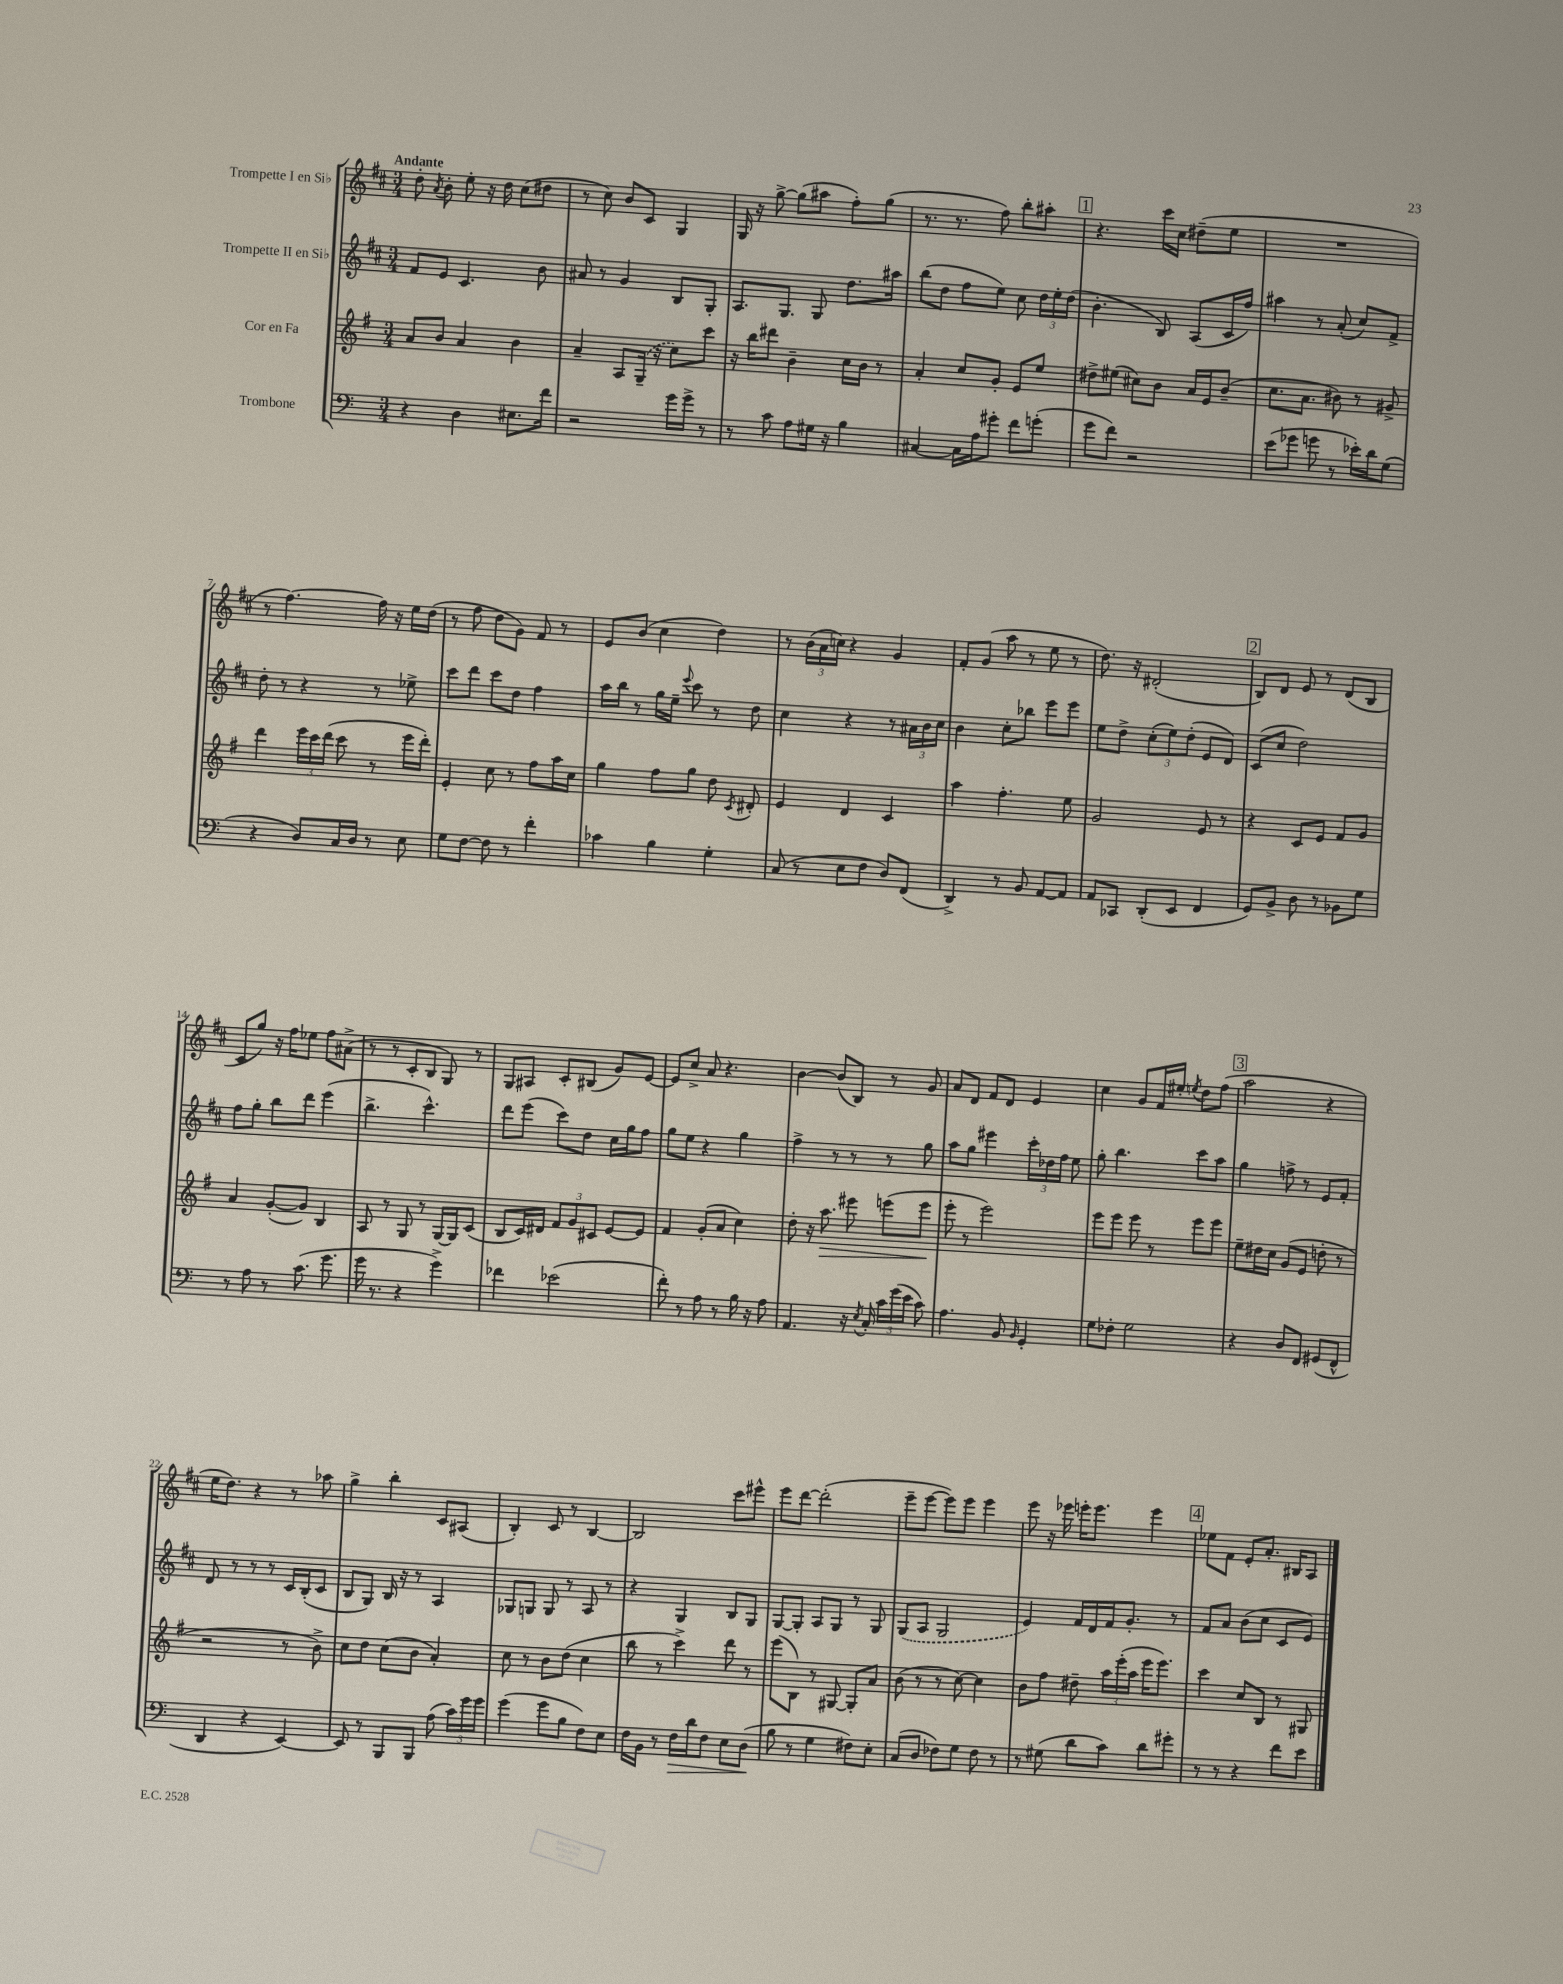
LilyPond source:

<<
\new StaffGroup <<
\new Staff = "s0" \with { instrumentName = "Trompette I en Sib" } {
    \clef treble \key d \major \numericTimeSignature \time 3/4 \tempo "Andante"
    \autoBeamOff d''8-. \acciaccatura { a'8 } b'8-. e''8-. r16 d''16 cis''8[( dis''8] |
    r8 cis''8) b'8[ cis'8] g4 |
    g16 r16 g''8~-> g''8[( ais''8] fis''8[-.) g''8]( |
    r8. r8. fis''8) b''8[-. ais''8]-. |
    \mark \markup { \box "1" } r4. cis'''16[ cis''16] dis''8[--( e''8] |
    R2. |
    r8 fis''4.~) fis''16 r16 e''16[ d''16]( |
    r8 fis''8 d''8[ g'8]) fis'8 r8 |
    e'8[ b'8]( cis''4 d''4) |
    r8 \tuplet 3/2 { b'16[( a'16 c''16]) } r4 g'4 |
    fis'8[-. g'8]( a''8 r8 e''8 r8 |
    d''8.) r16 dis'2-.( |
    \mark \markup { \box "2" } b8[) d'8] e'8 r8 d'8[( b8] |
    cis'8[ g''8]) r16 fis''16[ ees''8] fis''8[ ais'8]->( |
    r8 r8 cis'8[-. b8] g8) r8 |
    g8[ ais8] cis'8[-. bis8]( g'8[) e'8]~ |
    e'8[ cis''8]-> a'8 r4. |
    b'4~ b'8[( b8]) r8 g'8 |
    a'8[ d'8] fis'8[ d'8] e'4 |
    cis''4 g'8[ fis'16 eis''16]-. \acciaccatura { e''8 } d''8[ fis''8]( |
    \mark \markup { \box "3" } a''2 r4 |
    e''16[ d''8.]) r4 r8 aes''8 |
    g''4-> b''4-. cis'8[ ais8]( |
    b4-.) cis'8 r8 b4~ |
    b2 cis'''8[ eis'''8]-^ |
    e'''8[ d'''8]~ d'''2-.( |
    e'''8[-- e'''8]~ e'''8[) e'''8] e'''4 |
    e'''8 r16 ees'''16 e'''16[-. e'''8.] e'''4 |
    \mark \markup { \box "4" } ees''8[ fis'8] e'8[-. a'8.]-. bis16[ a8] \bar "|." |
}
\new Staff = "s1" \with { instrumentName = "Trompette II en Sib" } {
    \clef treble \key d \major \numericTimeSignature \time 3/4
    \autoBeamOff fis'8[ e'8] cis'4. b'8 |
    ais'8 r8 g'4 b8[ g8]-. |
    a8.[ g8.] g8 d''8.[ ais''16] |
    b''8[( d''8] fis''8[ e''8]) cis''8 \tuplet 3/2 { d''16[ e''16-. d''16]( } |
    \mark \markup { \box "1" } b'4.-. b8) a8[( cis'16 fis''16]) |
    ais''4 r8 a'8-.( cis''8[) fis'8]-> |
    d''8-. r8 r4 r8 ees''8-> |
    cis'''8[ d'''8] cis'''8[ d''8] fis''4 |
    a''16[ b''16] r8 g''16[ e''16]-- \appoggiatura { e'''8 } cis'''8 r8 d''8 |
    cis''4 r4 r8 \tuplet 3/2 { ais'16[ b'16 cis''16] } |
    b'4 cis''8[-. bes''8] e'''8[ e'''8] |
    e''8[ d''8]-> \tuplet 3/2 { cis''8[-.( e''8) d''8]-.( } e'8[ d'8]) |
    \mark \markup { \box "2" } cis'8[( cis''8] d''2) |
    fis''8[ g''8]-. b''8[ d'''8] e'''4( |
    b''4.-> cis'''4.-^) |
    d'''8[ e'''8]( cis'''8[) d''8] cis''16[ g''16 fis''8] |
    g''8[ e''8] r4 g''4 |
    fis''4-> r8 r8 r8 g''8 |
    a''8[ g''8] eis'''4 \tuplet 3/2 { cis'''16[-. des''16 fis''16] } e''8 |
    g''8-. b''4. cis'''8[ a''8] |
    \mark \markup { \box "3" } g''4 f''8-> r8 e'8[ fis'8]-. |
    d'8 r8 r8 r8 cis'16[ b16-.( cis'8] |
    b8[ g8]) b16 r16 r8 a4 |
    ges8[ g8] g8 r8 a8 r8 |
    r4 g4 b8[ g8] |
    g8[~ g8]-. a8[ g8] r8 g8 |
    \once \slurDashed g8[( a8] g2 |
    e'4) fis'16[ d'16 fis'16 g'8.]-. r8 |
    \mark \markup { \box "4" } fis'8[ a'8] b'8[( cis''8] cis'8[ e'8]) \bar "|." |
}
\new Staff = "s2" \with { instrumentName = "Cor en Fa" } {
    \clef treble \key g \major \numericTimeSignature \time 3/4
    \autoBeamOff a'8[ b'8] a'4 b'4 |
    a'4-- a8[ \once \slurDashed g16]--( r16 c''8[) c'''8] |
    r16 b''16[ dis'''8] b'4-- c''16[ b'16] r8 |
    a'4-. c''8[ g'8]-. e'8[ e''8] |
    \mark \markup { \box "1" } dis''8[-> eis''8]( cis''8[) b'8] a'16[ e'16 b'8]--( |
    c''8.[ a'8.] bis'8) r8 gis'8-> |
    d'''4 \tuplet 3/2 { e'''16[ c'''16 d'''16]( } c'''8 r8 e'''16[ d'''16]-.) |
    e'4-. c''8 r8 fis''8[ a''16 c''16] |
    g''4 fis''8[ g''8] d''8 \acciaccatura { c'8 } dis'8-. |
    e'4 d'4 c'4 |
    a''4 fis''4.-. e''8 |
    g'2 e'8 r8 |
    \mark \markup { \box "2" } r4 c'8[ e'8] fis'8[ g'8] |
    a'4 g'8[~-.( g'8]) b4 |
    a8 r8 g8 r8 g16[~ g16 c'8]( |
    b8[ c'16) dis'16] \tuplet 3/2 { fis'8[ g'8 cis'8] } e'8[~ e'8] |
    fis'4 g'8[-.( a'8] c''4) |
    d''8-. r16 a''8.\> eis'''8 e'''8[( e'''8]\! |
    e'''8-. r8 e'''2) |
    e'''8[ e'''8] e'''8 r8 e'''8[ e'''8] |
    \mark \markup { \box "3" } e''8[-- dis''16 c''16] g'8[( e'8] d''8-. r8 |
    r2 r8 b'8->) |
    c''8[ d''8] c''8[( b'8] a'4-.) |
    c''8 r8 b'8[ d''8]( c''4 |
    b''8 r8 c'''4->) d'''8 r8 |
    e'''8[( b8]) r8 gis8~ gis8[-. a'8] |
    b'8( r8 r8 c''8~) c''4 |
    b'8[ fis''8] dis''8-- \tuplet 3/2 { a''16[ e'''16-.( a''16] } e'''16[ e'''8.]) |
    \mark \markup { \box "4" } c'''4 c''8[ b8] r8 gis8 \bar "|." |
}
\new Staff = "s3" \with { instrumentName = "Trombone" } {
    \clef bass \key c \major \numericTimeSignature \time 3/4
    \autoBeamOff r4 d4 eis8.[ f'16] |
    r2 g'16[ g'16]-> r8 |
    r8 c'8 a8[ gis16] r16 b4 |
    cis4~ cis16[ a16 gis'8]-. f'8[ g'8]-.( |
    \mark \markup { \box "1" } g'8[ f'8]) r2 |
    e'8[( ges'8] g'8 r8 ees'16[-.) d'16 g8]( |
    r4 d8[) c16 d16] r8 e8 |
    g8[ f8]~ f8 r8 f'4-. |
    ces'4 b4 g4-. |
    c8( r8 e8[ f8] d8[) f,8]( |
    d,4->) r8 b,8 a,8[~ a,8] |
    a,8[ ces,8] d,8[-.( e,8] f,4 |
    \mark \markup { \box "2" } g,8[) b,8]-> d8 r8 bes,8[ g8] |
    r8 a8 r8 c'8.( g'8. |
    g'16 r8. r4 g'4->) |
    fes'4 ees'2( |
    f'8-.) r8 a8 r8 b16 r16 a8 |
    a,4. r16 \acciaccatura { e8 } c16-. \tuplet 3/2 { c'16[ g'16( e'16] } c'8) |
    a4. b,8 \grace { b,16 } g,4-. |
    g8[ fes8]-. g2 |
    \mark \markup { \box "3" } r4 d8[ f,8] gis,8[( f,8]-^ |
    d,4 r4 e,4~) |
    e,8 r8 b,,8[ b,,8] a8( \tuplet 3/2 { c'16[) g'16 g'16] } |
    g'4( g'8[ b8] f8[) e8] |
    f16[ b,16] r8 f16[\> d'16 f8] e8[ d8]\!( |
    b8 r8 g4 fis8[) e8]-. |
    c8[( d8] fes8[) g8] fes8 r8 |
    r8 gis8( d'8[ c'8]) d'8[ gis'8]-. |
    \mark \markup { \box "4" } r8 r8 r4 f'8[ e'8] \bar "|." |
}
>>
>>
